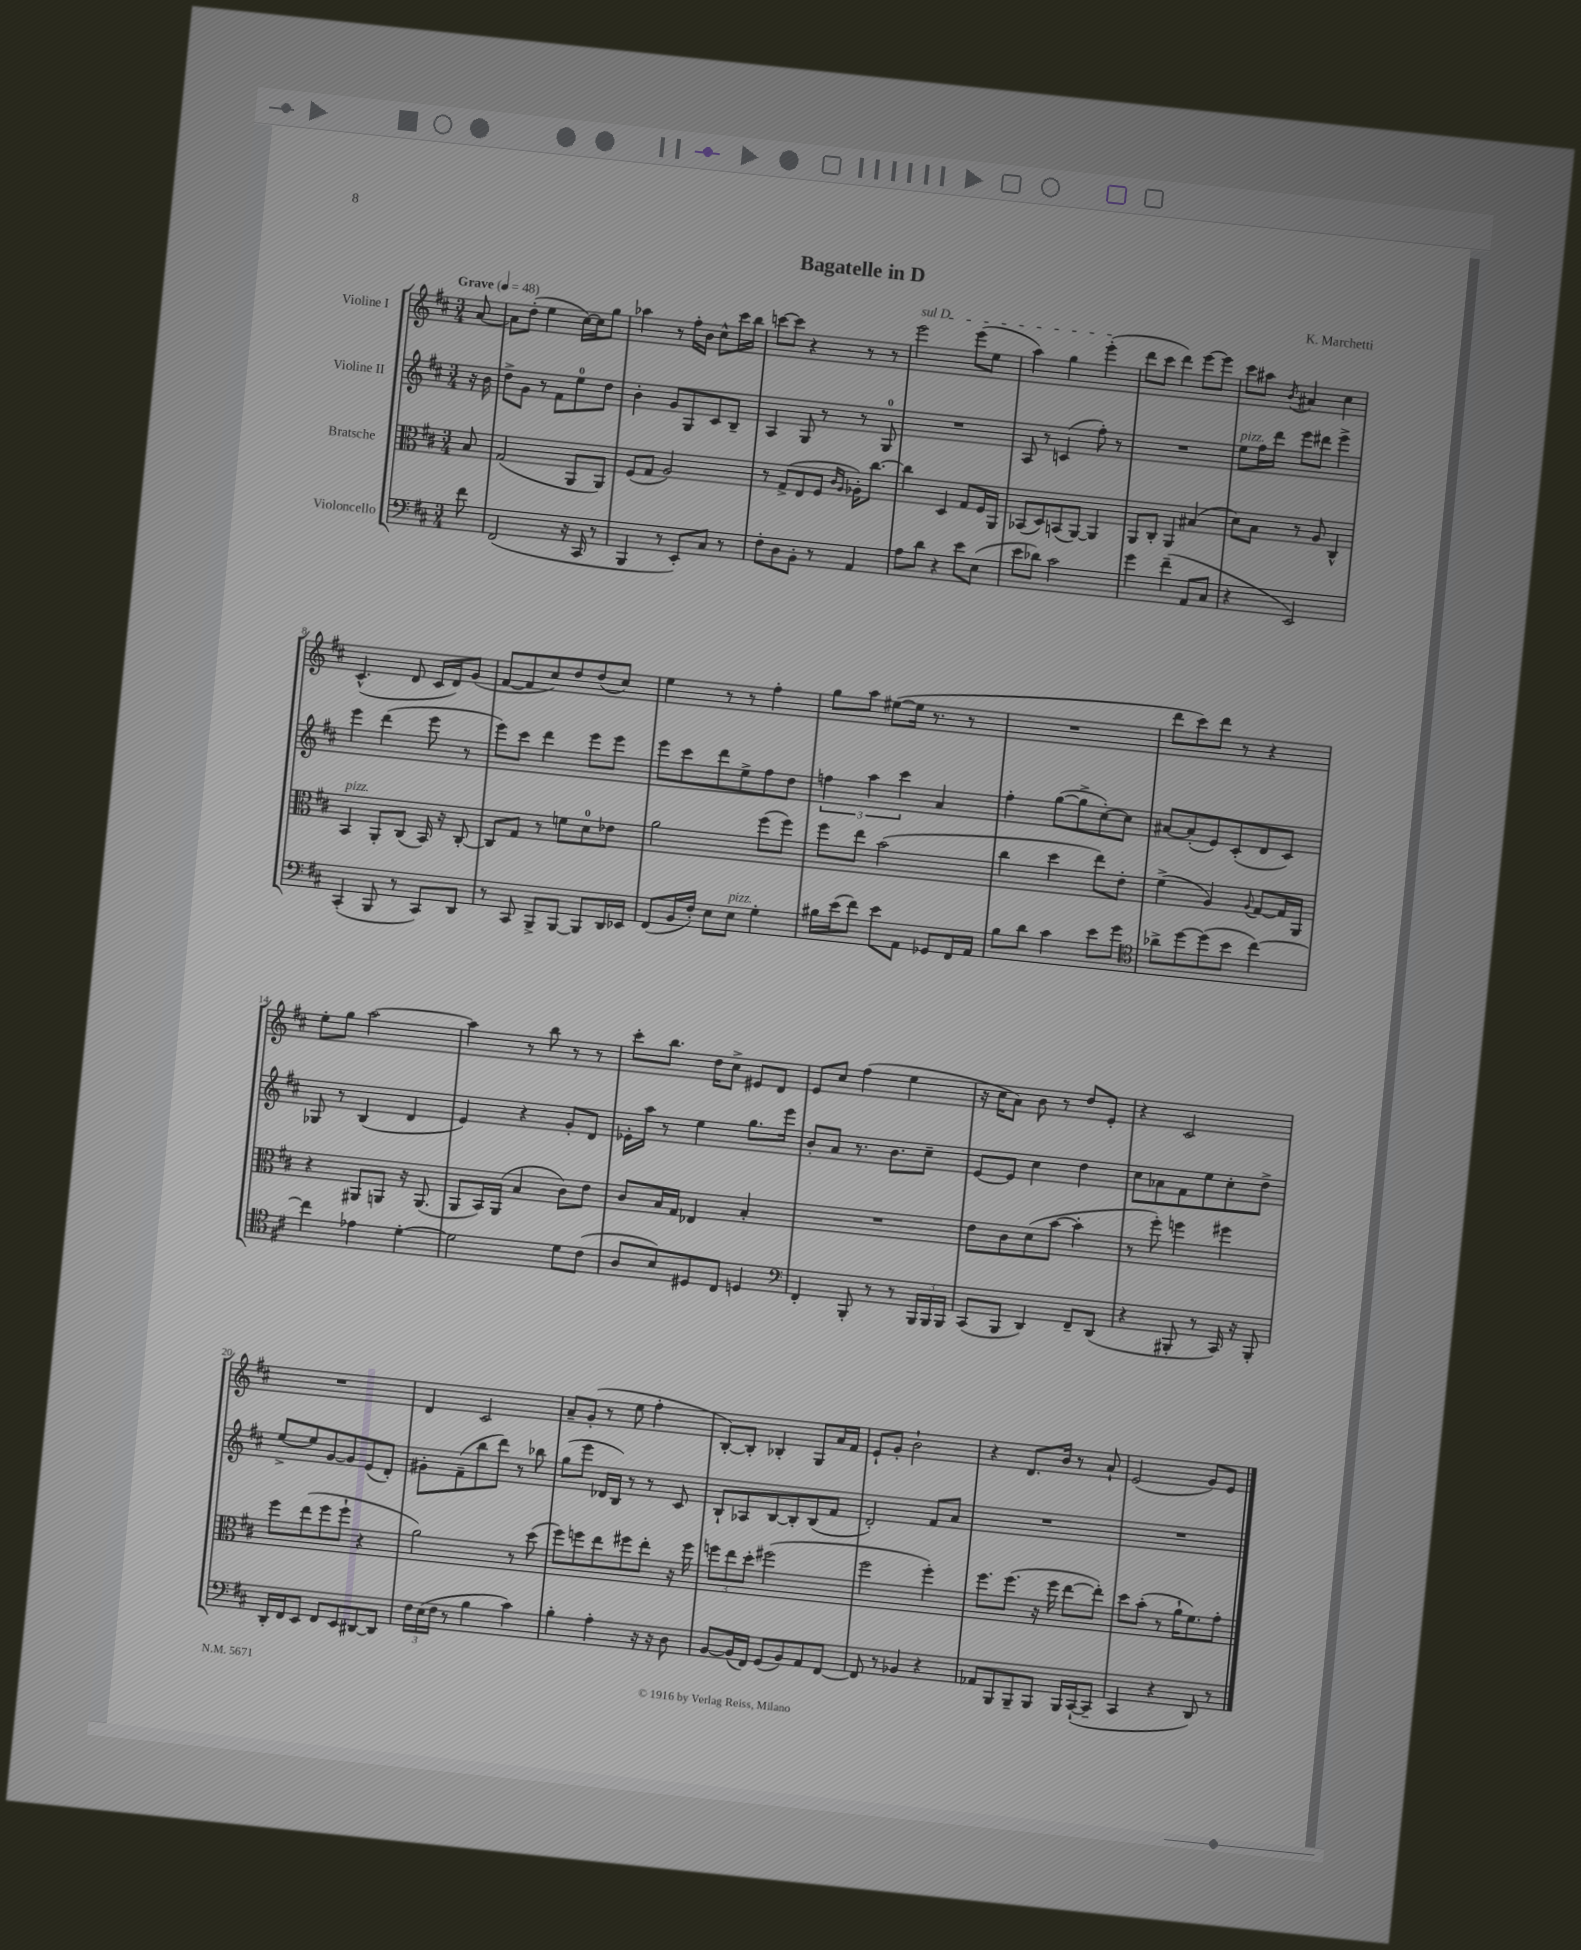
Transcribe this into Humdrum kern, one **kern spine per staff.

**kern	**kern	**kern	**kern
*staff4	*staff3	*staff2	*staff1
*clefF4	*clefC3	*clefG2	*clefG2
*k[f#c#]	*k[f#c#]	*k[f#c#]	*k[f#c#]
*M3/4	*M3/4	*M3/4	*M3/4
*MM48	*MM48	*MM48	*MM48
8f#	8B	16r	[8a
.	.	16b	.
=	=	=	=
(2FF#	(2G	8dd^	8a]
.	.	8g	(8dd'
.	.	8r	4ee
.	.	8f#	.
16r	8AA	8ee	[16cc#)
16CC#	.	.	16cc#]
8r	8AA)	8dd	8gg
=	=	=	=
4BBB	(8F#	4b'	4aa-
.	8G	.	.
8r	2A)	8g	8r
8EE')	.	8G	16ff#'
.	.	.	16b
8C#	.	8c#	8cc#^^
8r	.	8B~	16ccc#
.	.	.	16bb
=	=	=	=
8F#'	8r	4A	[8ccc
8D	(8G^	.	8ccc]
8BB'	8E	8G	4r
8r	8F#	8r	.
.	16qqc#	.	.
.	16qqA	.	.
4AA	16A-')	8r	8r
.	[8.cc#	.	.
.	.	8G	8r
=	=	=	=
8A	4cc#]	2.r	2eee
8d	.	.	.
4r	4D	.	.
8e	8G	.	(8eee
(8E	16F#	.	8ee
.	16AA	.	.
=	=	=	=
8e	(8BB-	8A	4aa)
8d-)	8D)	8r	.
2c#	(8BB	(4c	4gg
.	[8AA)	.	.
.	4AA]	8ff#')	(4eee'
.	.	8r	.
=	=	=	=
4g	8AA	2.r	8ddd
.	8C#'	.	8ccc#
(4f#~	4AA	.	4ddd)
8AA	(4B#	.	[8eee
8C#	.	.	8eee]
=	=	=	=
4r	8d)	8ee	8ccc#
.	8B	16ff#	8aa#
.	.	16ddd	.
.	.	.	8qb
2EE)	8r	8eee	4a#
.	8A	8ddd#	.
.	4C#^^	4eee^	4cc#
=	=	=	=
(4CC#'	4BB	4eee	(4.c#^^
8BBB	8AA'	(4ddd	.
8r	(8C#	.	8d
8CC#)	16BB)	8eee	16c#
.	16r	.	16d)
8DD	[8C#'	8r	(8g
=	=	=	=
8r	8C#]	8eee)	[8f#
8CC#	8G	8ccc#	8f#]
8BBB^	8r	4ddd	8cc#)
[8BBB	8f	.	8dd
8BBB]	8d	8eee	(8dd
16DD	8e-	8eee	8cc#)
16EE-	.	.	.
=	=	=	=
(8FF#	2a	8eee	4ee
16BB	.	8ccc#	.
16F#')	.	.	.
8E	.	8ddd	8r
8E	.	8ee^	8r
4G'	(8ff#	8ff#	4ff#'
.	8ff#)	8dd	.
=	=	=	=
16B#	8ff#	6ff	8gg
(16e	.	.	.
8f#)	8ee	.	8aa
.	.	6aa	.
8e	(2b	.	([8ee#
.	.	6ccc#	.
8AA	.	.	16ee#]
.	.	.	8.r
8GG-	.	4a	.
16FF#	.	.	8r
16AA	.	.	.
=	=	=	=
8B	4cc#	4ff#'	2.r
8d	.	.	.
4c#	4dd	([8gg	.
.	.	8gg^]	.
8e	8ee)	[8cc#')	.
8g	8e'	8cc#]	.
=	=	=	=
*clefC4	*	*	*
8a-^	(4f#^	[8a#	8ddd
[8dd	.	(8a#']	8ccc#)
(8dd]	4A)	8e)	8ddd
8b	.	(8c#'	8r
.	8qqA	.	.
[4cc#)	[8G	8d	4r
.	16G]	8c#)	.
.	16AA	.	.
=	=	=	=
4cc#]	4r	8G-	8ee'
.	.	8r	8gg
4e-	8AA#	(4B	[2aa
.	8AA	.	.
[4d'	16r	4d	.
.	(8.AA	.	.
=	=	=	=
2d]	8AA	4e)	4aa]
.	16BB)	.	.
.	(16AA	.	.
.	4B	4r	8r
.	.	.	8bb
8d	8c#)	8g'	8r
(8c#	8e	8d	8r
=	=	=	=
8A	8c#	16e-'	8ccc#'
.	.	16aa	.
8B)	16B	8r	8.bb
.	16G	.	.
8D#	4E-	4ee	.
.	.	.	16dd
8C#	.	.	8cc#^
4D	4B'	8.gg	8e#
.	.	.	8d
.	.	16eee	.
=	=	=	=
*clefF4	*	*	*
4FF#'	2.r	8b'	8e
.	.	8a	8cc#
8BBB'	.	8.r	(4ff#
8r	.	.	.
.	.	8.b	.
8r	.	.	4ee
24BBB	.	8cc#~	.
24BBB	.	.	.
24BBB	.	.	.
=	=	=	=
(8CC#	8e	[8e	16r
.	.	.	16cc#
8BBB	8c#	8e]	8a)
4DD)	(8d	4cc#	8b
.	[8b	.	8r
8FF#~	4b']	4dd	8dd
(8DD	.	.	8e'
=	=	=	=
4r	8r	8cc#	4r
.	8ff#')	8a-	.
8BBB#'	4ff	8f#	2c#
8r	.	8ee	.
16CC#)	4ff#	8cc#'	.
16r	.	.	.
8BBB#'	.	8dd^	.
=	=	=	=
16DD'	8ff#	[8ee^	2.r
16FF#	.	.	.
8EE	(8ee	8ee]	.
8FF#	8ff#	[8g	.
8EE	8ff#`	8g]	.
[8DD#	4r	(8e	.
8DD#]	.	8d')	.
=	=	=	=
24F#	2a)	8g#'	4d
(24E	.	.	.
24F#	.	.	.
8r	.	(8f#~	.
4B	.	8bb	2c#
.	.	8ddd)	.
4c#)	8r	8r	.
.	(8dd	8bb-	.
=	=	=	=
4B'	8ff#)	(8gg	8a~
.	8ff	8eee	(8g'
4A'	8ee	16d-	8r
.	.	16B)	.
.	8ff#	8r	8ee
16r	8ee'	8r	4ff#'
16r	.	.	.
8D	16r	8c#	.
.	16ff#	.	.
=	=	=	=
[8BB	12ff	8B`	[8B')
.	12ee	.	.
(16BB]	.	8A-	8B']
.	12dd'	.	.
16FF#)	.	.	.
(8GG	(2ff#	[8B	4B-'
8BB)	.	8B']	.
8AA	.	(8B	8G
[8FF#	.	8f#	16a
.	.	.	16f#
=	=	=	=
8FF#]	2ff#	2d')	8e`
8r	.	.	8g'
4BB-	.	.	2b`
4r	4ff#')	8f#	.
.	.	8a	.
=	=	=	=
8AA-	8.ff#	2.r	4r
8BBB	.	.	.
.	(8.ff#	.	.
8BBB~	.	.	8.d
8BBB	16r	.	.
.	16ff#	.	16b
16BBB	[8ee	.	8r
([16CC#`	.	.	.
8CC#~]	8ee'])	.	8a`
=	=	=	=
4CC#	8dd	2.r	(2e
.	(8b'	.	.
4r	8r	.	.
.	16a`	.	.
.	8.f#)	.	.
8DD)	.	.	8g)
8r	8g'	.	8e
==	==	==	==
*-	*-	*-	*-
